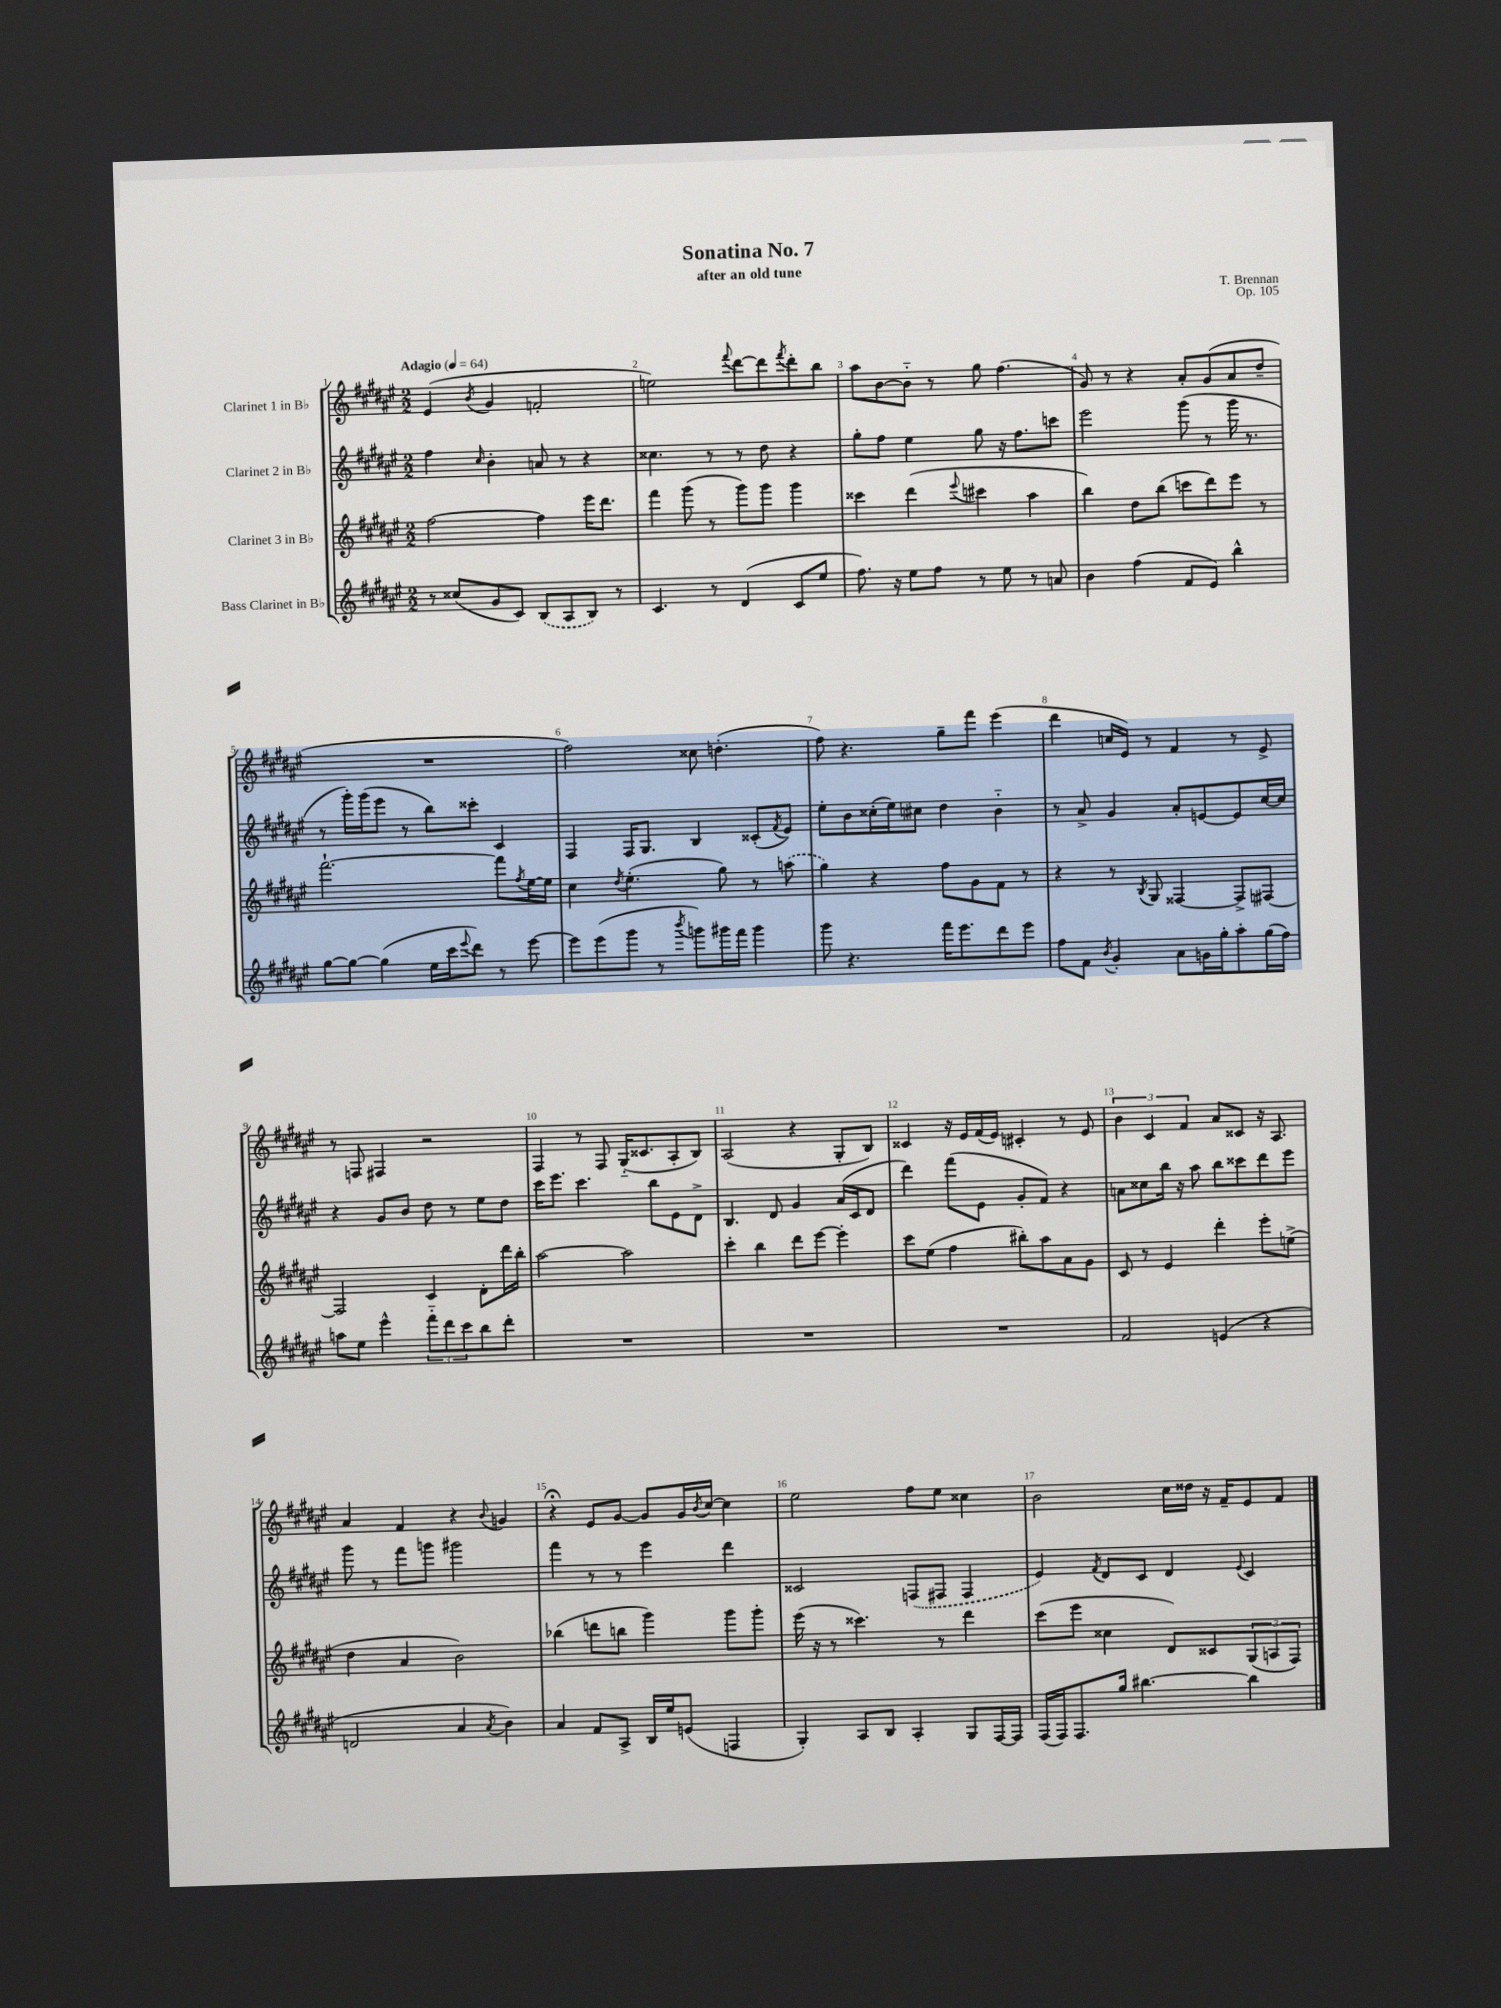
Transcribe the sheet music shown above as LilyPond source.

\header { title = "Sonatina No. 7" composer = "T. Brennan" subtitle = "after an old tune" opus = "Op. 105" }
<<
\new StaffGroup <<
\new Staff = "s0" \with { instrumentName = "Clarinet 1 in Bb" } {
    \clef treble \key fis \major \numericTimeSignature \time 2/2 \tempo "Adagio" 4 = 64
    eis'4( \acciaccatura { b'8 } gis'4 f'2-. |
    e''2) \appoggiatura { fis'''8 } dis'''8~ dis'''8 \acciaccatura { fis'''8 } dis'''8-. b''8 |
    ais''8 b'8~ b'8-_ r8 gis''8 fis''4.( |
    gis'8) r8 r4 ais'8-. gis'8( ais'8 dis''8-- |
    R1 |
    fis''2) cisis''8 d''4.-.( |
    fis''8) r4. gis''8-- fis'''8 eis'''4( |
    dis'''4 c''16 eis'16) r8 fis'4 r8 eis'8-> |
    r8 f8 fis4 r2 |
    fis4 r8 fis8 gis16-_( cisis'8. ais8-. b8) |
    ais2( r4 gis8-. b8) |
    cisis'4 r16 eis'16 fis'16( eis'16) cis'4-. r8 eis'8 |
    \tuplet 3/2 { b'4 cis'4 fis'4 } ais'8 cisis'8 r16 ais8. |
    ais'4 fis'4 r4 \appoggiatura { b'8 } g'4 |
    r4\fermata eis'8 gis'8~ gis'8 gis'16 \acciaccatura { b'8 } cis''16~ cis''4 |
    eis''2 fis''8 eis''8 cisis''4 |
    b'2 cis''16 disis''16 r16 fis'16-- eis'8 fis'8 \bar "|." |
}
\new Staff = "s1" \with { instrumentName = "Clarinet 2 in Bb" } {
    \clef treble \key fis \major \numericTimeSignature \time 2/2
    fis''4 \grace { cis''16 } b'4-. a'8 r8 r4 |
    cisis''4. r8 r8 dis''8 r4 |
    gis''8-. fis''8 eis''4 gis''8 r16 fis''8. c'''8 |
    eis'''2 gis'''8( r8 gis'''16 r8. |
    r8 gis'''16-.) gis'''16( eis'''8 r8 b''8) cisis'''8-. cis'4 |
    fis4 fis16 gis8. b4 cisis'8-.( \acciaccatura { fis'8 } eis'8) |
    eis''8-. b'8 cisis''16-.( eis''16) cis''8 dis''4 b'4-_ |
    r8 ais'8-> gis'4 ais'8-. e'8~ e'8 cis''16~ cis''16 |
    r4 gis'8 b'8 dis''8 r8 eis''8 dis''8 |
    cis'''16 eis'''8. cis'''4. b''8 eis'8 dis'8-> |
    b4. dis'8 gis'4 ais'16( cis'16 dis'8 |
    dis'''4) fis'''8( eis'8 gis'8-. fis'8) r4 |
    a'8 cisis''8 b''16 r16 ais''8 b''8 cisis'''8 dis'''8 eis'''8 |
    gis'''8 r8 fis'''8 g'''8 gis'''2 |
    fis'''4 r8 r8 eis'''4 dis'''4 |
    cisis'2 \once \slurDashed f8( fis8 fis4 |
    eis'4) \acciaccatura { fis'8 } dis'8 cis'8 dis'4 \appoggiatura { eis'8 } cis'4 \bar "|." |
}
\new Staff = "s2" \with { instrumentName = "Clarinet 3 in Bb" } {
    \clef treble \key fis \major \numericTimeSignature \time 2/2
    fis''2~ fis''4 eis'''16 dis'''8. |
    fis'''4 gis'''8( r8 gis'''8) gis'''8 gis'''4 |
    cisis'''4 dis'''4( \appoggiatura { eis'''8 } cis'''4 ais''4 |
    b''4) dis''8 b''8( c'''8 dis'''8) eis'''8 r8 |
    fis'''2.~-! fis'''8 \acciaccatura { fis''8 } eis''16~ eis''16 |
    cis''4 \acciaccatura { dis''8 } eis''4.-.( gis''8) r8 \once \slurDashed a''8( |
    gis''4) r4 fis''8 gis'8 fis'8 r8 |
    r4 r8 \acciaccatura { b8 } gis8 fisis4~ fisis8-> fis8~ |
    fis2 cis'4 dis'8-. dis'''16 b''16-. |
    ais''2~ ais''2 |
    cis'''4-. b''4 dis'''8 eis'''8~ eis'''4-. |
    cis'''8 eis''8( fis''4 bis''8-.) ais''8 ais'8 gis'8 |
    cis'8 r8 eis'4 dis'''4-. eis'''8-. e''8->( |
    dis''4 ais'4 b'2) |
    bes''4( d'''8 b''8 gis'''4) gis'''8 gis'''8-. |
    eis'''16( r16 r8 cisis'''4.) r8 dis'''4 |
    cis'''8( eis'''8 cisis''4 dis'8) cisis'8 \tuplet 3/2 { gis8( a8 fis8) } \bar "|." |
}
\new Staff = "s3" \with { instrumentName = "Bass Clarinet in Bb" } {
    \clef treble \key fis \major \numericTimeSignature \time 2/2
    r8 cisis''8( gis'8 cis'8) \once \slurDashed b8( ais8 b8) r8 |
    cis'4. r8 dis'4( cis'8 eis''8 |
    fis''8.) r16 eis''8 fis''8 r8 eis''8 r8 a'8 |
    b'4 fis''4( fis'8 eis'8) b''4-^ |
    gis''8~ gis''8~ gis''4( eis''16 cis'''16 \appoggiatura { eis'''8 } dis'''8) r8 eis'''8~ |
    eis'''8 eis'''8( gis'''8 r8 \acciaccatura { b'''8 } g'''8) gis'''16 fis'''16 gis'''4 |
    gis'''8 r4. fis'''16 eis'''8. dis'''8 eis'''8 |
    fis''8 fis'8 \acciaccatura { b'8 } gis'4-. ais'8 g'16 gis''16-. ais''8-. gis''16( fis''16) |
    a''8 eis''8 eis'''4-^ \tuplet 3/2 { fis'''8-_ dis'''8 cis'''8 } b''8 dis'''8-. |
    R1 |
    R1 |
    R1 |
    fis'2 e'4( r4 |
    d'2 ais'4 \acciaccatura { ais'8 } b'4) |
    ais'4 fis'8 ais8-> b16 eis''16 e'8( f4 |
    gis4-.) ais8 b8 ais4-. gis8 fis16~ fis16 |
    fis16( fis16) fis8. gis''16 bis''4.~ bis''4 \bar "|." |
}
>>
>>
\layout { \context { \Score \override BarNumber.break-visibility = ##(#f #t #t) barNumberVisibility = #all-bar-numbers-visible } }
